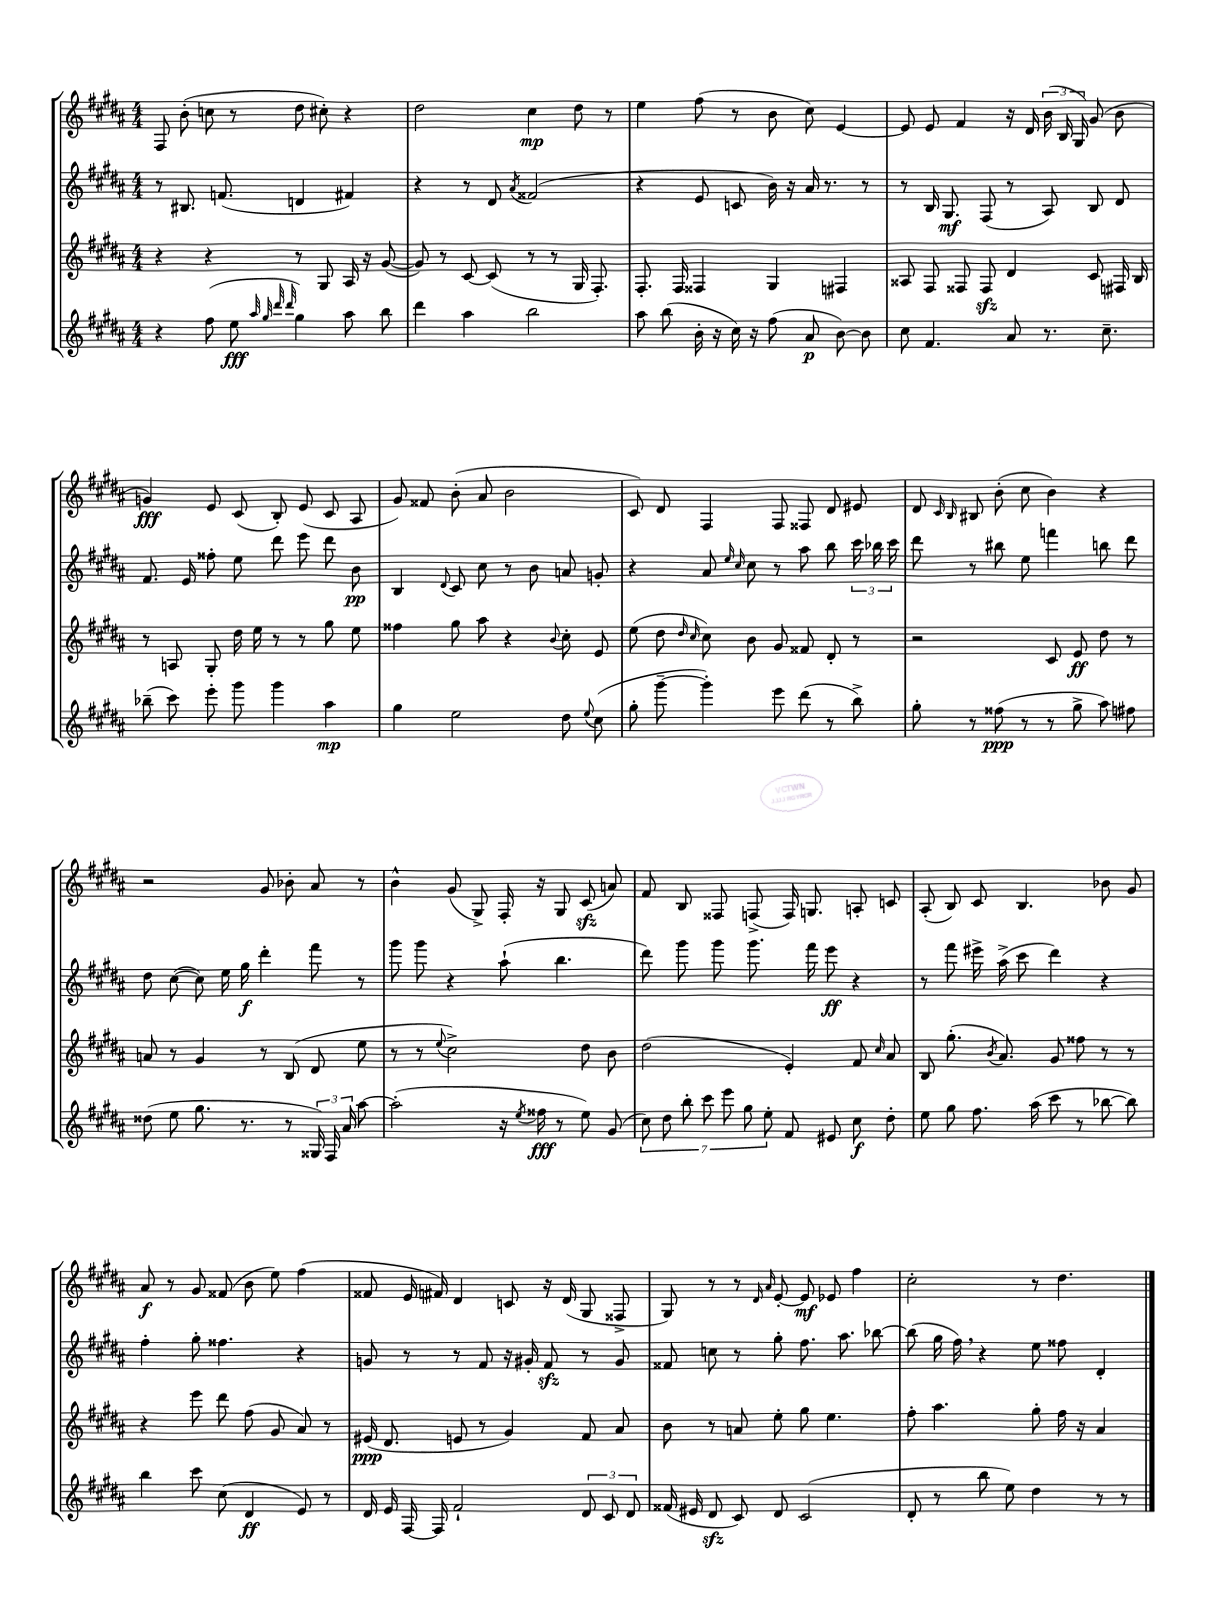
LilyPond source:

<<
\new StaffGroup <<
\new Staff = "s0" {
    \clef treble \key b \major \numericTimeSignature \time 4/4
    \autoBeamOff fis8 b'8-.( c''8 r8 dis''8 cis''8-.) r4 |
    dis''2 cis''4\mp dis''8 r8 |
    e''4 fis''8( r8 b'8 cis''8) e'4~ |
    e'8 e'8 fis'4 r16 dis'16 \tuplet 3/2 { b'16( b16 gis16) } gis'8( b'8 |
    g'4\fff) e'8 cis'8( b8-.) e'8( cis'8 ais8 |
    gis'8) fisis'8 b'8-.( ais'8 b'2 |
    cis'8) dis'8 fis4 fis8 fisis8 dis'8 eis'8 |
    dis'8 \grace { cis'16 b16 } bis8 b'8-.( cis''8 b'4) r4 |
    r2 gis'8 bes'8-. ais'8 r8 |
    b'4-^ gis'8( gis8->) fis16-. r16 gis8 cis'8\sfz( a'8) |
    fis'8 b8 fisis8 f8->( f16) g8. a8-. c'8 |
    ais8-.( b8) cis'8 b4. bes'8 gis'8 |
    ais'8\f r8 gis'8 fisis'8( b'8 e''8) fis''4( |
    fisis'8 e'16 fis'16) dis'4 c'8 r16 dis'16( gis8 fisis8-> |
    gis8) r8 r8 \grace { dis'16 ais'16 } e'8~-. e'8\mf ees'8 fis''4 |
    cis''2-. r8 dis''4. \bar "|." |
}
\new Staff = "s1" {
    \clef treble \key b \major \numericTimeSignature \time 4/4
    \autoBeamOff r8 bis8. f'8.( d'4 fis'4) |
    r4 r8 dis'8 \acciaccatura { ais'8 } fisis'2( |
    r4 e'8 c'8 b'16) r16 ais'16 r8. r8 |
    r8 b16 gis8.\mf fis8( r8 ais8) b8 dis'8 |
    fis'8. e'16 fisis''8-. e''8 dis'''8 e'''8 dis'''8 b'8\pp |
    b4 \appoggiatura { dis'8 } cis'8 cis''8 r8 b'8 a'8 g'8-. |
    r4 ais'8 \grace { e''16 cis''16 } cis''8 r8 ais''8 b''8 \tuplet 3/2 { cis'''16 bes''16 cis'''16 } |
    dis'''8 r8 bis''8 e''8 f'''4 b''8 dis'''8 |
    dis''8 cis''8~( cis''8) e''16 gis''16\f dis'''4-. fis'''8 r8 |
    gis'''8 gis'''8 r4 ais''8-!( b''4. |
    dis'''8) gis'''8 gis'''8 gis'''8. fis'''16 e'''8\ff r4 |
    r8 fis'''8 eis'''16-> ais''16->( cis'''8 dis'''4) r4 |
    fis''4-. gis''8-. fisis''4. r4 |
    g'8 r8 r8 fis'8 r16 gis'16-. fis'8\sfz r8 gis'8 |
    fisis'8 c''8 r8 gis''8-. fis''8. ais''8. bes''8~ |
    bes''8( gis''16 fis''16) \breathe r4 e''8 fisis''8 dis'4-. \bar "|." |
}
\new Staff = "s2" {
    \clef treble \key b \major \numericTimeSignature \time 4/4
    \autoBeamOff r4 r4 r8 gis8 ais16 r16 gis'8~( |
    gis'8) r8 cis'8~ cis'8( r8 r8 gis16 fis8.-.) |
    fis8.-. fis16 fisis4 gis4 fis4 |
    aisis8 fis8 fisis8 fisis8\sfz dis'4 cis'8 fis16 b16 |
    r8 a8 gis8-. dis''16 e''16 r8 r8 gis''8 e''8 |
    fisis''4 gis''8 ais''8 r4 \appoggiatura { b'8 } cis''8-. e'8 |
    e''8( dis''8 \grace { dis''16 cis''16 } cis''8) b'8 gis'8 fisis'8 dis'8-. r8 |
    r2 cis'8 e'8\ff dis''8 r8 |
    a'8 r8 gis'4 r8 b8( dis'8 e''8 |
    r8 r8 \appoggiatura { e''8 } cis''2->) dis''8 b'8 |
    dis''2( e'4-.) fis'8 \grace { cis''16 } ais'8 |
    b8 gis''8.-.( \acciaccatura { b'8 } ais'8.) gis'8 fisis''8 r8 r8 |
    r4 e'''8 dis'''8 fis''8( gis'8 ais'8) r8 |
    eis'16\ppp( dis'8. e'8 r8 gis'4) fis'8 ais'8 |
    b'8 r8 a'8 e''8-. gis''8 e''4. |
    fis''8-. ais''4. gis''8-. fis''16 r16 ais'4 \bar "|." |
}
\new Staff = "s3" {
    \clef treble \key b \major \numericTimeSignature \time 4/4
    \autoBeamOff r4 fis''8( e''8\fff \grace { ais''32 gis''32 dis'''32 dis'''32 } gis''4) ais''8 b''8 |
    dis'''4 ais''4 b''2 |
    ais''8 b''8( b'16-. r16 cis''16) r16 fis''8( ais'8\p b'8~) b'8 |
    cis''8 fis'4. ais'8 r8. cis''8.-- |
    bes''8--( cis'''8) e'''8-. gis'''8 gis'''4 ais''4\mp |
    gis''4 e''2 dis''8 \appoggiatura { e''8 } cis''8( |
    gis''8-. gis'''8~-- gis'''4-.) e'''8 dis'''8( r8 b''8->) |
    gis''8-. r8 fisis''8\ppp( r8 r8 gis''8-> ais''8) fis''8 |
    disis''8( e''8 gis''8. r8. r8 \tuplet 3/2 { gisis16) fis16 ais'16 } ais''8~ |
    ais''2-.( r16 \acciaccatura { e''8 } fisis''16\fff r8 e''8) gis'8( |
    \tuplet 7/4 { cis''8) dis''8 b''8-. cis'''8 e'''8 gis''8 e''8-. } fis'8 eis'8 cis''8\f dis''8-. |
    e''8 gis''8 fis''8. ais''16( cis'''8 r8 bes''8~ bes''8) |
    b''4 cis'''8 cis''8( dis'4\ff e'8) r8 |
    dis'16 e'16 fis16~ fis16 fis'2-! \tuplet 3/2 { dis'8 cis'8 dis'8 } |
    fisis'16( eis'16 dis'8\sfz cis'8) dis'8 cis'2( |
    dis'8-. r8 b''8 e''8) dis''4 r8 r8 \bar "|." |
}
>>
>>
\layout { \context { \Score \remove "Bar_number_engraver" } }
